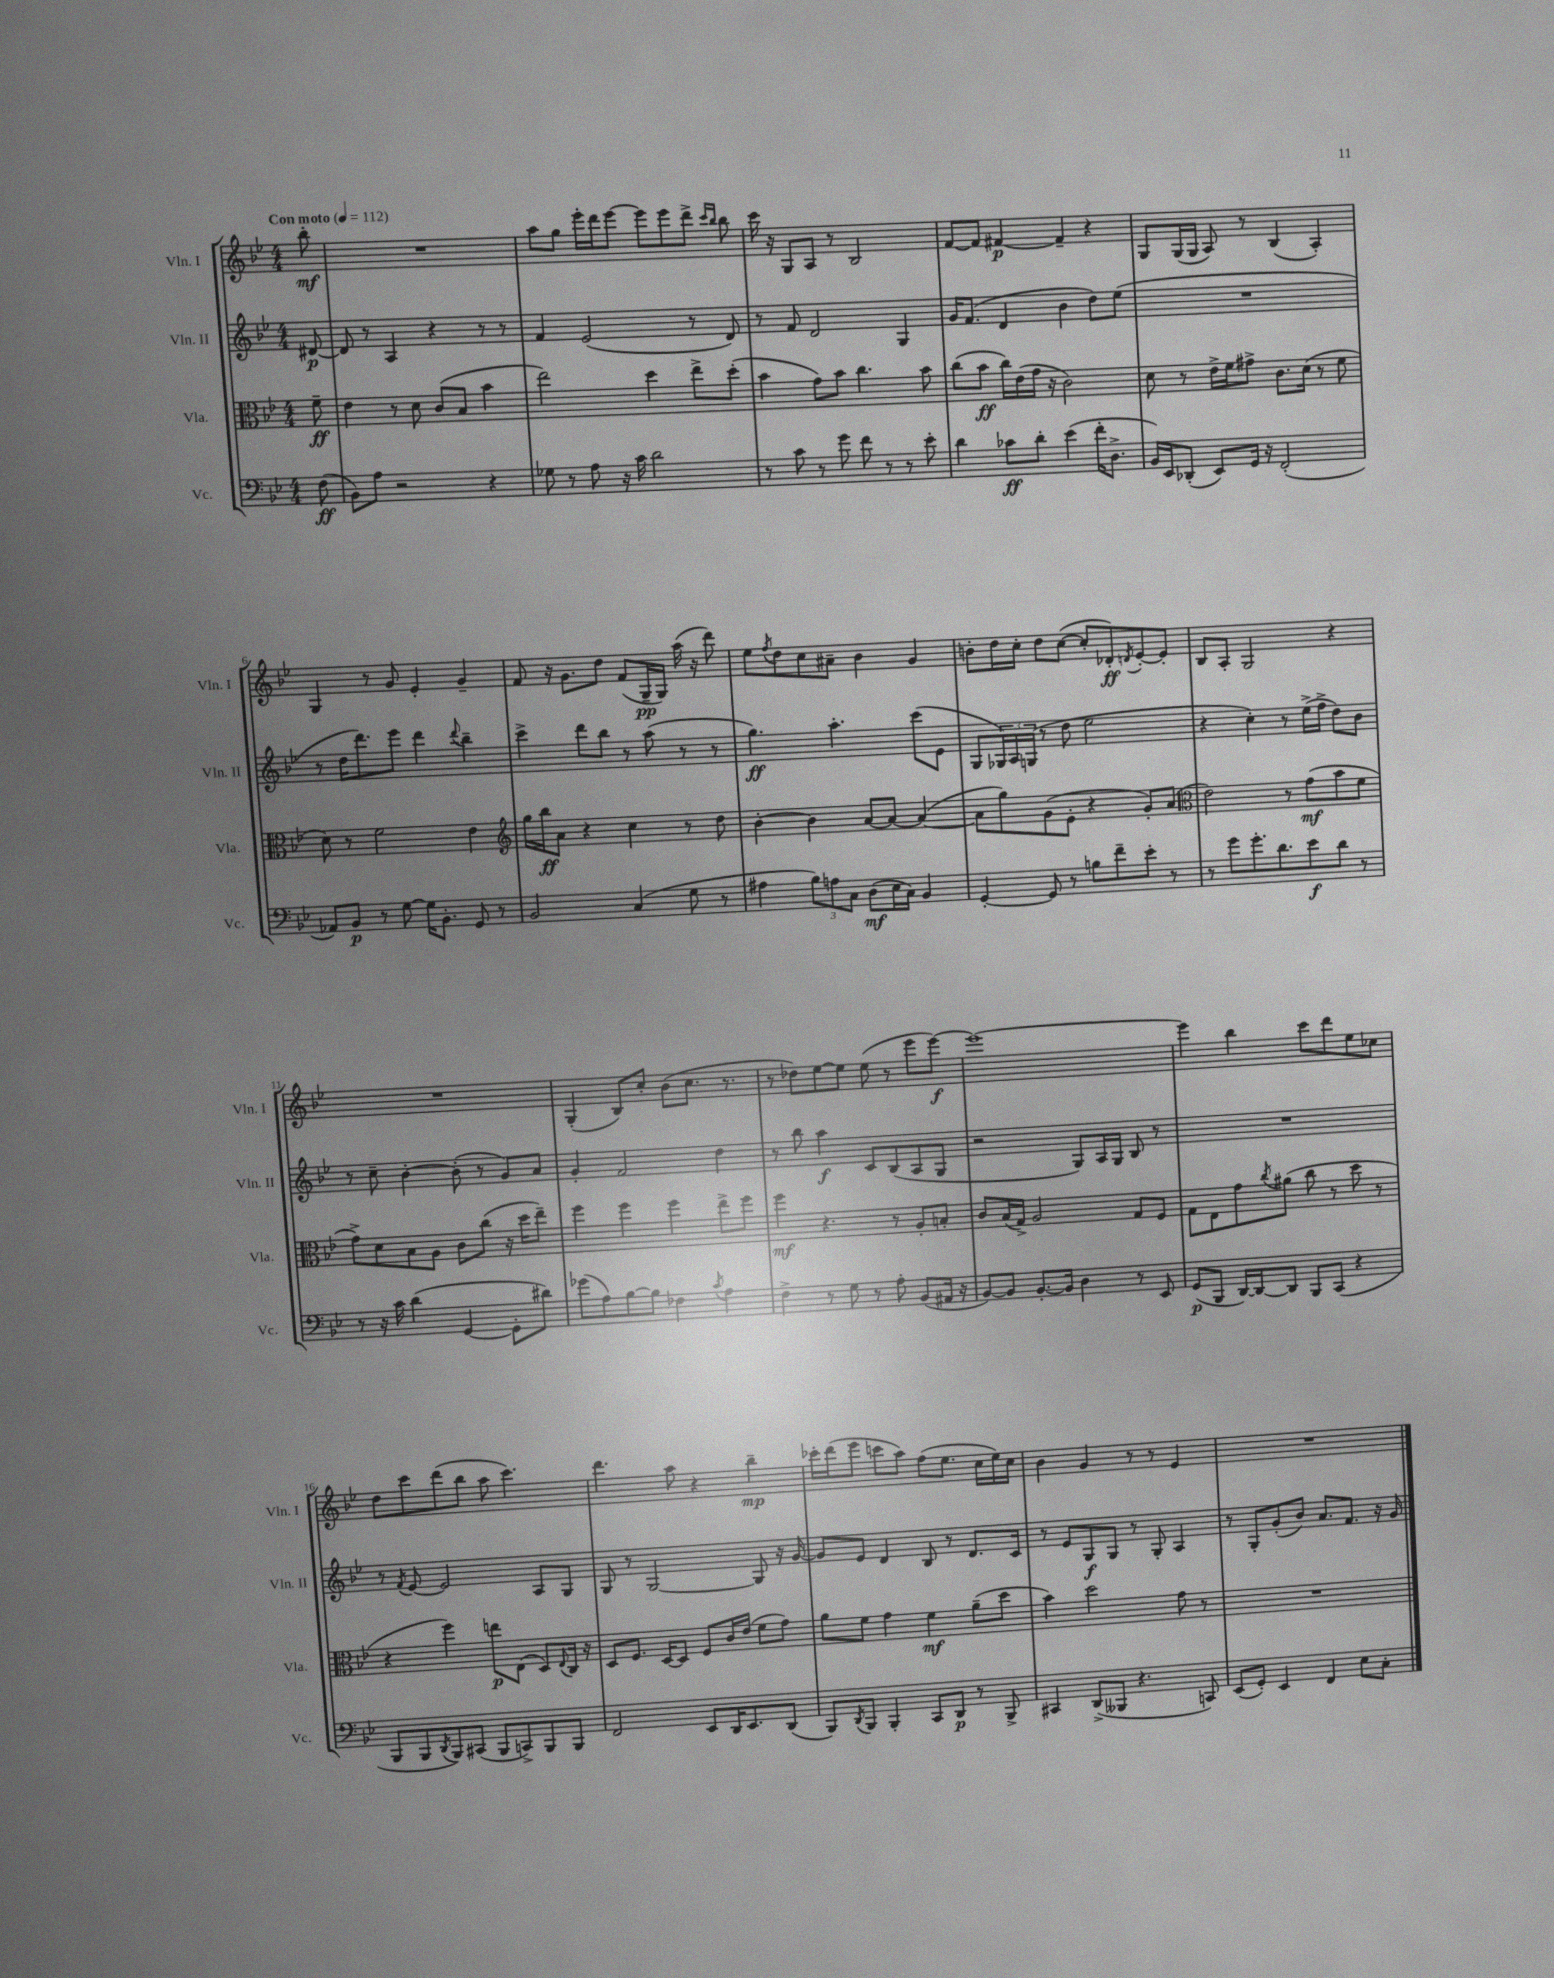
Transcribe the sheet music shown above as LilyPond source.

<<
\new StaffGroup <<
\new Staff = "s0" \with { instrumentName = "Vln. I" shortInstrumentName = "Vln. I" } {
    \clef treble \key bes \major \numericTimeSignature \time 4/4 \partial 8 \tempo "Con moto" 4 = 112
    bes''8-.\mf |
    R1 |
    a''8 g''8 ees'''16-. d'''16 ees'''8~ ees'''8 ees'''8 d'''8-> \grace { c'''16 bes''16 } bes''8 |
    c'''16 r16 g8 a8 r8 bes2 |
    f'8~ f'8 fis'4~\p fis'4-- r4 |
    g8 g16( g16 a8) r8 bes4( a4-.) |
    g4 r8 g'8 ees'4-. g'4-- |
    f'8 r16 g'8. d''8 f'8( g16--\pp g16) a''16( r16 d'''8) |
    ees''8 \acciaccatura { f''8 } d''8 c''8 ais'8-- bes'4 g'4 |
    b'8-. d''16 c''16-. d''8 c''8~( c''8-. des'8-.\ff) \acciaccatura { d'8 } ees'8~-. ees'8-. |
    bes8 a8-. g2 r4 |
    R1 |
    g4-.( bes8) c''8-. bes'8( c''8. r8. |
    r8 des''8) ees''8~ ees''8 ees''8( r8 ees'''8 ees'''8~\f) |
    ees'''1~ |
    ees'''4 bes''4 c'''8 d'''8 ees''8 ces''8 |
    d''8 c'''8 d'''8( bes''8 a''8 c'''4.) |
    d'''4. a''8 r4 bes''4--\mp |
    ces'''16-. d'''16( ees'''8 c'''8 a''8) f''8( ees''8. c''16 ees''16) c''16 |
    bes'4 g'4 r8 r8 ees'4 |
    R1 \bar "|." |
}
\new Staff = "s1" \with { instrumentName = "Vln. II" shortInstrumentName = "Vln. II" } {
    \clef treble \key bes \major \numericTimeSignature \time 4/4 \partial 8
    dis'8~\p |
    dis'8 r8 a4 r4 r8 r8 |
    f'4 ees'2( r8 d'8) |
    r8 f'8 d'2 g4 |
    g'16 f'8.( d'4 bes'4 d''8) ees''8( |
    R1 |
    r8 d''16 d'''8.) ees'''8 d'''4 \appoggiatura { d'''8 } bes''4-- |
    c'''4-> d'''8 bes''8 r8 a''8( r8 r8 |
    g''4.\ff) a''4.-. c'''8( ees'8 |
    g8 \tuplet 3/2 { ges16) a16 g16( } r8 d''8 ees''2 |
    r4 c''4-.) r8 ees''16->( f''16-> d''8) bes'8 |
    r8 c''8-- bes'4~-. bes'8-.( r8 g'8) a'8 |
    g'4-. f'2 d''4 |
    r8 bes''8 a''4\f c'8 bes8( a8 g8 |
    r2 g8) a16 g16 bes8 r8 |
    R1 |
    r8 \acciaccatura { f'8 } ees'8~ ees'2 a8 g8 |
    g8 r8 g2~ g8 r16 g'16~ |
    g'8 ees'8 d'4 bes8 r8 d'8. c'16 |
    r8 ees'8 g8\f g8 r8 g8-. a4 |
    r8 g8-. g'8-.( bes'8) a'8. f'8. r16 g'16 \bar "|." |
}
\new Staff = "s2" \with { instrumentName = "Vla." shortInstrumentName = "Vla." } {
    \clef alto \key bes \major \numericTimeSignature \time 4/4 \partial 8
    f'8--\ff |
    ees'4 r8 d'8 c'8( bes8 bes'4 |
    ees''2) d''4 ees''8-> d''8-.( |
    bes'4 g'8) bes'8 c''4. bes'8 |
    c''8( bes'8\ff c''16) ees'16( g'16 r16 c'2) |
    d'8 r8 ees'16-> f'16 gis'8-> c'8. d'16( r8 f'8 |
    d'8) r8 f'2 ees'4 |
    \clef treble g''16 bes''16\ff a'8 r4 c''4 r8 d''8 |
    bes'4~-. bes'4 a'8~ a'8~ a'4~( |
    a'8 g''8) g'8( ees'8-. r4 g'8-.) a'8( |
    \clef alto ees'2) r8 g'8\mf( bes'8 f'8 |
    g'8->) d'8 bes8 a8 c'8 c''8( r16 d''16 ees''8--) |
    f''4 f''4 f''4 ees''8-> f''8 |
    f''4\mf r4. r8 a8-. b8-. |
    c'8 bes16( g16->) a2 g8 f8 |
    g8 ees8 g'8 \acciaccatura { c''8 } ais'8( c''8 r8 d''8 r8 |
    r4 f''4) e''8\p ees8( d8) \appoggiatura { ees8 } c16 r16 |
    d8 f8. d16~ d8 f8 c'16 ees'16( f'8 g'8) |
    a'8 f'8 g'4 f'4\mf a'8--( d''8 |
    bes'4) d''2 g'8 r8 |
    R1 \bar "|." |
}
\new Staff = "s3" \with { instrumentName = "Vc." shortInstrumentName = "Vc." } {
    \clef bass \key bes \major \numericTimeSignature \time 4/4 \partial 8
    f8\ff( |
    bes,8) a8 r2 r4 |
    ges8 r8 a8 r16 c'16 d'2 |
    r8 c'8 r8 g'8 f'8 r8 r8 ees'8-. |
    d'4 ces'8\ff d'8-. ees'4( f'16-. d8.-> |
    bes,16) ees,16 des,8-.( ees,8) g,16 r16 f,2-.( |
    aes,8) bes,8\p r8 g8~ g16 bes,8.-. g,8 r8 |
    bes,2 c4( g8 r8 |
    ais4 \tuplet 3/2 { bes8) a8 c8 } d8\mf( ees16 c16) bes,4 |
    g,4~-. g,8 r8 b8 f'8-- ees'8-. r8 |
    r8 g'8 g'8.-. d'8. ees'8\f d'8 r8 |
    r8 r16 c'16 d'4( g,4~ g,8-. dis'8) |
    ges'8( a8) bes8~ bes8 fes4 \acciaccatura { c'8 } a4 |
    f4-> r8 g8 r8 a8-. bes,8( ais,16 r16 |
    bes,8~) bes,8 bes,8.~-. bes,16 d4 r8 ees,8 |
    g,8\p( bes,,8 d,16~) d,16~ d,8 bes,,8 c,8( r4 |
    bes,,8 bes,,8 \acciaccatura { d,8 } bes,,8) cis,8( bes,,8 c,8->) bes,,8 bes,,8 |
    f,2 ees,8 d,16 ees,8. d,8( |
    bes,,8) \acciaccatura { d,8 } bes,,8 bes,,4-. c,8 d,8\p r8 bes,,8-> |
    cis,4 d,8->( beses,,8 r4. c,8) |
    ees,8( g,8-.) ees,4 f,4 ees8 c8-. \bar "|." |
}
>>
>>
